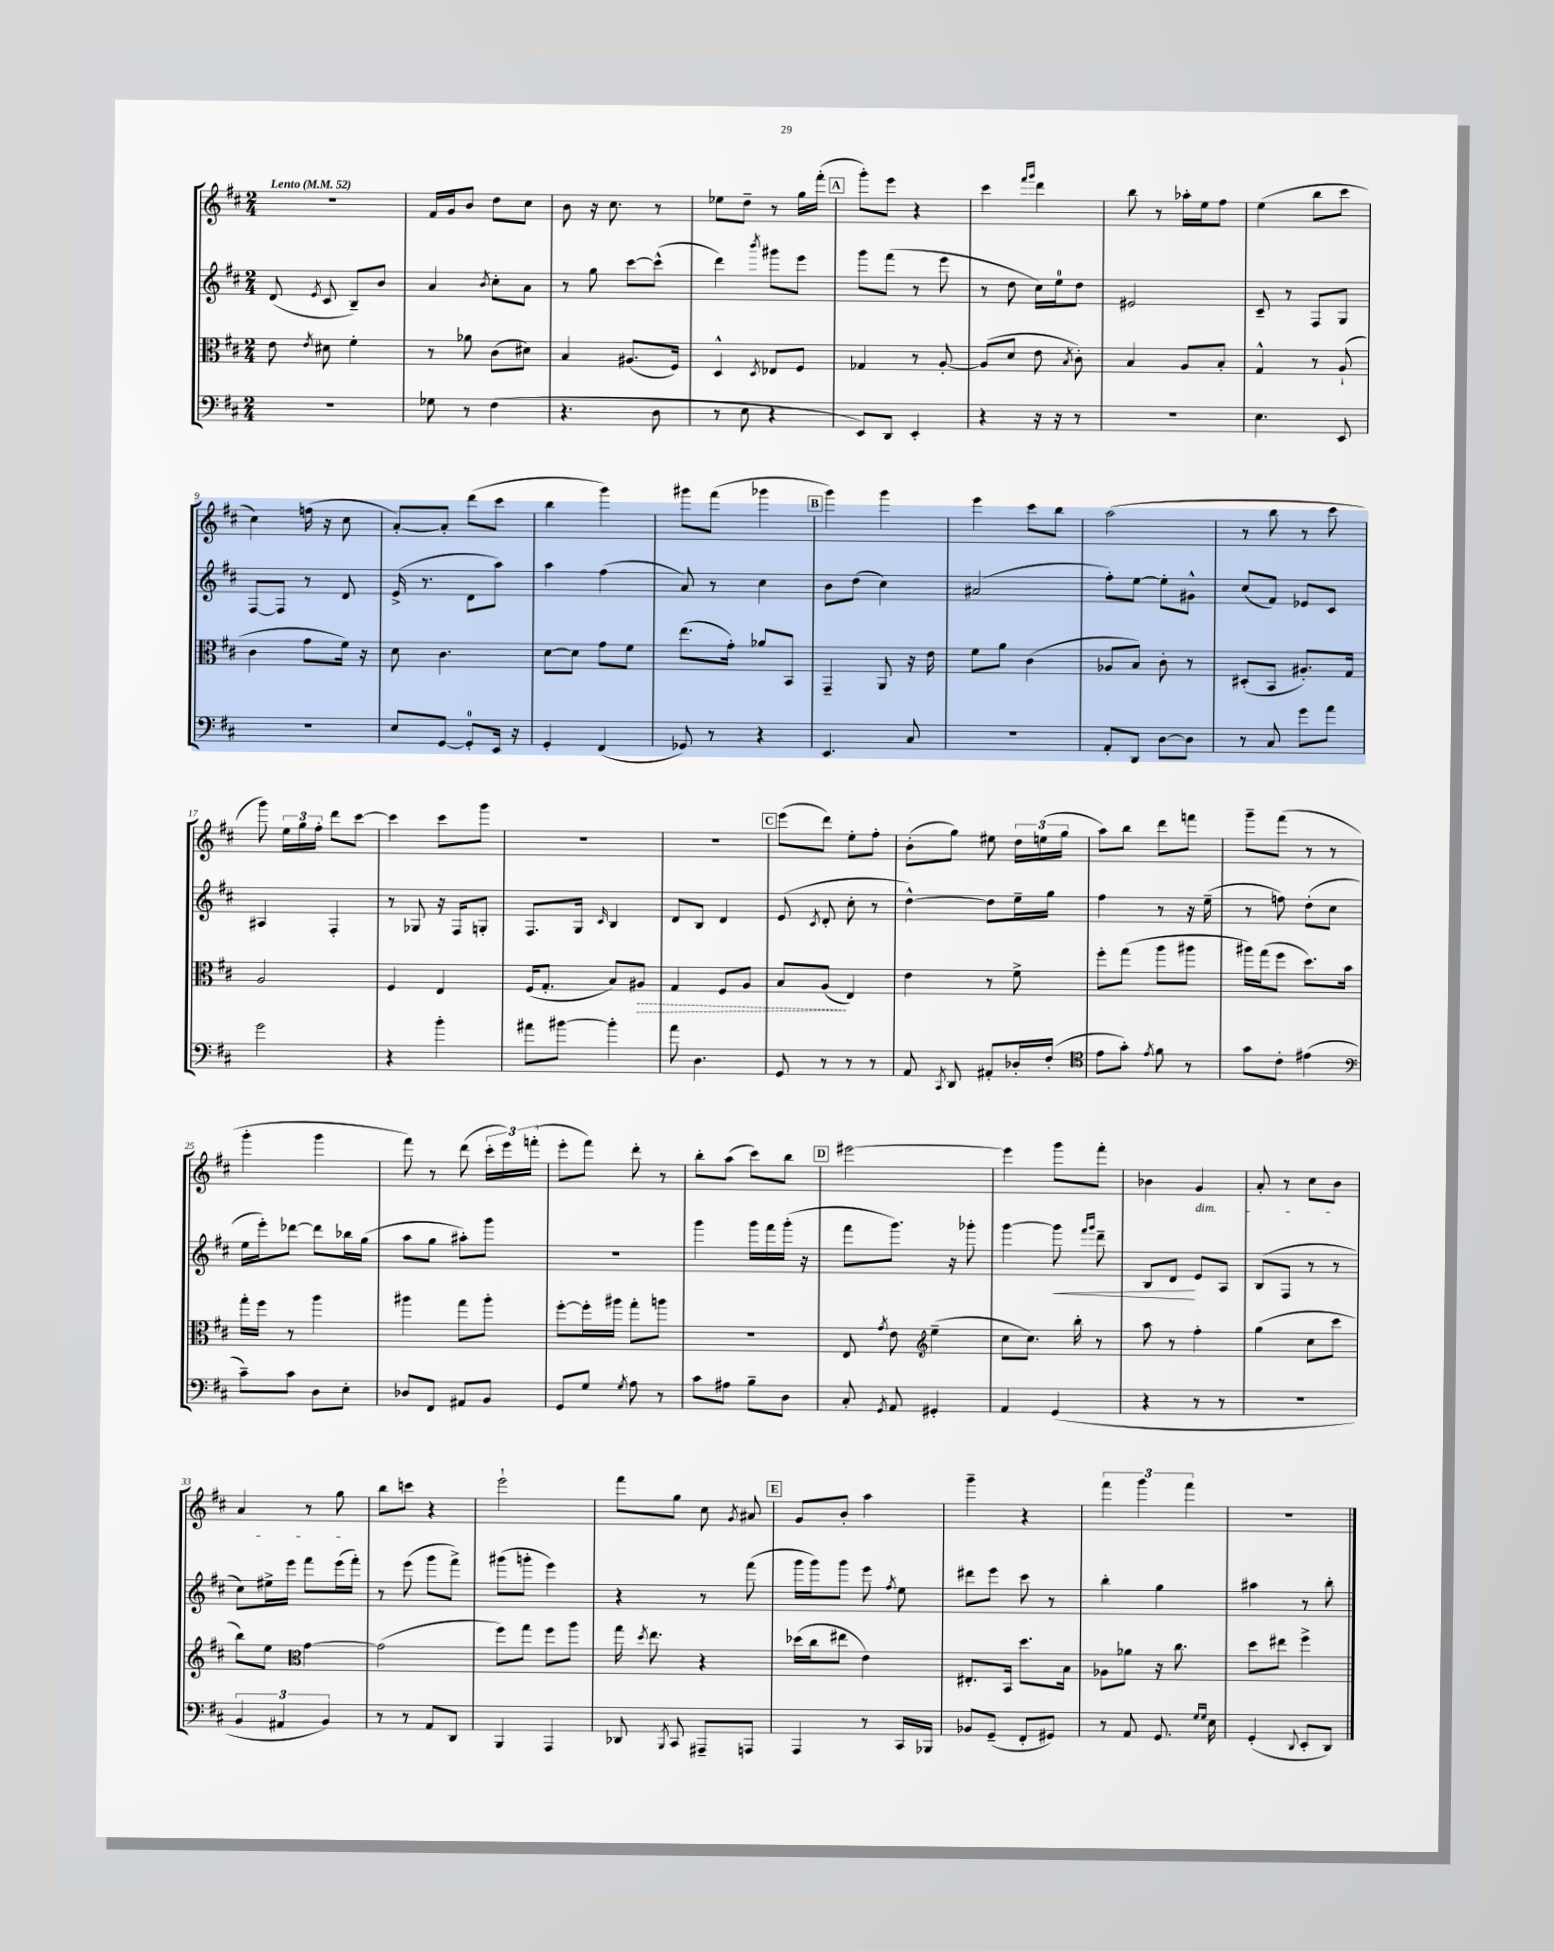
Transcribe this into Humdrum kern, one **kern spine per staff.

**kern	**kern	**dynam	**kern	**dynam	**kern
*part4	*part3	*part3	*part2	*part2	*part1
*staff4	*staff3	*staff3	*staff2	*staff2	*staff1
*clefF4	*clefC3	*	*clefG2	*	*clefG2
*k[f#c#]	*k[f#c#]	*	*k[f#c#]	*	*k[f#c#]
*M2/4	*M2/4	*	*M2/4	*	*M2/4
*MM52	*MM52	*	*MM52	*	*MM52
=1	=1	=1	=1	=1	=1
!	!	!	!	!	!LO:TX:a:B:t=Lento
2r	8e\	.	(8d/	.	2r
.	8qe/	.	8qe/	.	.
.	8d#X\	.	8c#/	.	.
.	4f#'\	.	8B~/L)	.	.
.	.	.	8b/J	.	.
=2	=2	=2	=2	=2	=2
8G-X\	8r	.	4a/	.	16f#/LL
.	.	.	.	.	16g/J
8r	8a-X\	.	.	.	8b/J
.	.	.	8qb/	.	.
(4F#\	(8c#\L	.	8cc#'\L	.	8dd\L
.	8d#X\J)	.	8a\J	.	8cc#\J
=3	=3	=3	=3	=3	=3
4.r	4B/	.	8r	.	8b\
.	.	.	8gg\	.	16r
.	.	.	.	.	8.cc#\
.	(8.A#X/L	.	[8ccc#\L	.	.
8D\	.	.	(8ccc#^^\J]	.	8r
.	16F#/Jk)	.	.	.	.
=4	=4	=4	=4	=4	=4
8r	4D^^/	.	4ddd\)	.	8ee-X\L
8E\	.	.	.	.	8dd~\J
.	8qD/	.	8qbbb/	.	.
4r	8E-X/L	.	8ggg#X\L	.	8r
.	8F#/J	.	8eee\J	.	16gg\LL
.	.	.	.	.	(16fff#'\JJ
!!LO:REH:place=s1:t=A
=5	=5	=5	=5	=5	=5
8EE/L)	4G-X/	.	8ggg\L	.	8ggg'\L)
8DD/J	.	.	(8fff#\J	.	8eee\J
4EE'/	8r	.	8r	.	4r
.	[8A'/	.	8eee\	.	.
=6	=6	=6	=6	=6	=6
4r	(8A/L]	.	8r	.	4ccc#\
.	8d/J	.	8dd\	.	.
.	.	.	.	.	16qqfff#/LL
.	.	.	.	.	16qqggg/JJ
16r	8e\	.	16cc#\LL)	.	4ddd\
16r	.	.	16ee\J	.	.
.	8qB/	.	.	.	.
8r	8c#'\)	.	8dd\J	.	.
=7	=7	=7	=7	=7	=7
2r	4B/	.	2e#X/	.	8bb\
.	.	.	.	.	8r
.	8A/L	.	.	.	16aa-X'\LL
.	.	.	.	.	16ee\J
.	8B'/J	.	.	.	8ff#\J
=8	=8	=8	=8	=8	=8
4.E\	4G^^/	.	8c#~/	.	(4ee\
.	.	.	8r	.	.
.	8r	.	8F#/L	.	8bb\L
8EE/	(8A`/	.	8G/J	.	8ccc#\J
!!LO:LB:g=z
=9	=9	=9	=9	=9	=9
2r	4c#\	.	[8F#/L	.	4cc#\)
.	.	.	8F#/J]	.	.
.	8g\L	.	8r	.	(16ffn\
.	.	.	.	.	16r
.	16f#\Jk)	.	8d/	.	8cc#\
.	16r	.	.	.	.
=10	=10	=10	=10	=10	=10
8E/L	8d\	.	(16e^/	.	[8a'/L)
.	.	.	8.r	.	.
[8GG/J	4.c#\	.	.	.	8a'/J]
8GG'/L]	.	.	8d\L	.	(8ddd\L
16EE/Jk	.	.	8aa\J)	.	8ccc#\J
16r	.	.	.	.	.
=11	=11	=11	=11	=11	=11
4GG'/	[8d\L	.	4aa\	.	4bb\
.	8d\J]	.	.	.	.
(4FF#/	8g\L	.	(4ff#\	.	4ggg\)
.	8f#\J	.	.	.	.
=12	=12	=12	=12	=12	=12
8GG-X/)	(8.ee\L	.	8a/)	.	8ggg#X\L
8r	.	.	8r	.	(8fff#\J
.	16g'\Jk)	.	.	.	.
4r	8a-X/L	.	4cc#\	.	4ggg-X\
.	8BB/J	.	.	.	.
!!LO:REH:place=s1:t=B
=13	=13	=13	=13	=13	=13
4.EE/	4GG~/	.	8b\L	.	4ggg\)
.	.	.	(8dd\J	.	.
.	8AA/	.	4cc#\)	.	4ggg\
8C#/	16r	.	.	.	.
.	16e\	.	.	.	.
=14	=14	=14	=14	=14	=14
2r	8f#\L	.	(2a#X/	.	4eee\
.	8a\J	.	.	.	.
.	(4c#\	.	.	.	8ccc#\L
.	.	.	.	.	8bb\J
=15	=15	=15	=15	=15	=15
8AA'/L	8A-X/L	.	8ff#'\L)	.	(2aa\
8DD/J	8B/J)	.	[8ee\J	.	.
[8D\L	8c#'\	.	8ee'\L]	.	.
8D\J]	8r	.	8g#X^^\J	.	.
=16	=16	=16	=16	=16	=16
8r	(8D#X'/L	.	(8cc#/L	.	8r
8C#/	8BB/J	.	8f#/J)	.	8bb\
8g\L	8.A#X'/L)	.	8e-X/L	.	8r
8a\J	.	.	8c#/J	.	8ccc#\
.	16G/Jk	.	.	.	.
!!LO:LB:g=z
=17	=17	=17	=17	=17	=17
2g\	2A/	.	4A#X/	.	8ggg\)
.	.	.	.	.	24ee\LL
.	.	.	.	.	24gg\
.	.	.	.	.	24ff#'\JJ
.	.	.	4F#'/	.	8ddd\L
.	.	.	.	.	[8ccc#\J
=18	=18	=18	=18	=18	=18
4r	4F#/	.	8r	.	4ccc#\]
.	.	.	8G-X/	.	.
4b'\	4E/	.	16r	.	8ccc#\L
.	.	.	16F#/KL	.	.
.	.	.	8Gn'/J	.	8ggg\J
=19	=19	=19	=19	=19	=19
8a#X\L	(16F#/KL	.	8.F#/L	.	2r
.	8.G'/J	.	.	.	.
[8b#X\J	.	.	.	.	.
.	.	.	16G/Jk	.	.
.	.	.	16qqc#/	.	.
4b#'\]	8B/L)	.	4B/	.	.
!	!	!LO:HP:b	!	!	!
.	8A#X/J	>	.	.	.
=20	=20	=20	=20	=20	=20
8a\	4G/	.	8d/L	.	2r
4.D\	.	.	8B/J	.	.
.	8F#/L	.	4d/	.	.
.	8A/J	.	.	.	.
!!LO:REH:place=s1:t=C
=21	=21	=21	=21	=21	=21
8GG/	8B/L	.	(8e/	.	(8eee\L
.	.	.	8qc#/	.	.
8r	(8A/J	.	8d'/	.	8ddd\J)
8r	4E/)	]	8cc#'\	.	8ee'\L
8r	.	.	8r	.	8ff#'\J
=22	=22	=22	=22	=22	=22
8AA/	4e\	.	[4dd^^\)	.	(8b'\L
8qCC#/	.	.	.	.	.
8DD/	.	.	.	.	8gg\J)
8AA#X'/L	8r	.	8dd\L]	.	8ee#X\
16D-X'/L	8f#^\	.	16ee~\L	.	24dd\LL
.	.	.	.	.	(24een\
(16F#'/JJ	.	.	16gg\JJ	.	.
.	.	.	.	.	24gg\JJ
=23	=23	=23	=23	=23	=23
*clefC4	*	*	*	*	*
8e\L	8ff#'\L	.	4ff#\	.	8aa\L)
8g'\J)	(8gg\J	.	.	.	8bb\J
8qe/	.	.	.	.	.
8f#\	8aa\L	.	8r	.	8ddd\L
8r	8aa#X\J	.	16r	.	8fffn\J
.	.	.	(16ee~\	.	.
=24	=24	=24	=24	=24	=24
8g\L	16aa#X\LL)	.	8r	.	8ggg~\L
.	(16gg\J	.	.	.	.
8c#'\J	8ff#\J	.	8ffn\)	.	(8fff#\J
(4e#X\	8.dd\L)	.	(8dd'\L	.	8r
.	.	.	8cc#\J	.	8r
.	16b\Jk	.	.	.	.
!!LO:LB:g=z
=25	=25	=25	=25	=25	=25
*clefF4	*	*	*	*	*
8c#~\L)	16gg'\LL	.	16ee\LL	.	4ggg'\
.	16ff#\JJ	.	16eee'\J)	.	.
8c#\J	8r	.	[8ddd-X\J	.	.
8D\L	4aa\	.	8ddd-\L]	.	4ggg\
8E'\J	.	.	16bb-X\L	.	.
.	.	.	(16gg\JJ	.	.
=26	=26	=26	=26	=26	=26
8D-X/L	4aa#X\	.	8aa\L	.	8fff#\)
8FF#/J	.	.	8gg\J	.	8r
8AA#X/L	8gg\L	.	8aa#X'\L)	.	(8ddd\
8BB/J	8aa#'\J	.	8ggg\J	.	24ccc#'\LL
.	.	.	.	.	24eee\)
.	.	.	.	.	(24fffn'\JJ
=27	=27	=27	=27	=27	=27
8GG/L	[8ff#'\L	.	2r	.	8eee'\L
8G/J	16ff#'\L]	.	.	.	8fff#\J)
.	16aa#X\JJ	.	.	.	.
8qG/	.	.	.	.	.
8A\	8gg'\L	.	.	.	8ddd'\
8r	8aan\J	.	.	.	8r
=28	=28	=28	=28	=28	=28
8c#\L	2r	.	4ggg\	.	8bb'\L
8A#X\J	.	.	.	.	(8aa\J
8B~\L	.	.	16ggg\LL	.	8ccc#\L)
.	.	.	16fff#\	.	.
8D\J	.	.	(16ggg'\JJ	.	8bb\J
.	.	.	16r	.	.
!!LO:REH:place=s1:t=D
=29	=29	=29	=29	=29	=29
8C#'/	8E/	.	8fff#\L	.	[2eee#X\
8qGG/	8qg/	.	.	.	.
8AA/	8e\	.	8.ggg\J)	.	.
*	*clefG2	*	*	*	*
4GG#X'/	(4ee~\	.	.	.	.
.	.	.	16r	.	.
.	.	.	8ggg-X'\	.	.
=30	=30	=30	=30	=30	=30
4AA/	8cc#\L	.	[4ggg\	.	4eee#\]
.	8.cc#\J)	.	.	.	.
!	!	!	!	!LO:HP:b	!
(4GG/	.	.	8ggg\]	<	8ggg\L
.	16bb'\	.	.	.	.
.	.	.	16qqfff#/LL	.	.
.	.	.	16qqggg/JJ	.	.
.	8r	.	8ddd~\	.	8fff#'\J
=31	=31	=31	=31	=31	=31
4r	8aa\	.	8B/L	.	4b-X\
.	8r	.	8d/J	.	.
!	!	!	!	!	!LO:TX:b:i:t=dim.
8r	4ff#'\	.	8e/L	[	4g/
8r	.	.	8A/J	.	.
=32	=32	=32	=32	=32	=32
2r	(4gg\	.	(8B/L	.	8a'/
.	.	.	8F#/J	.	8r
.	8cc#\L	.	8r	.	8cc#\L
.	8ccc#\J	.	8r	.	8b\J
!!LO:LB:g=z
=33	=33	=33	=33	=33	=33
6BB/	8bb\L)	.	8cc#\L)	.	4a/
.	8ee\J	.	16ee#X^\L	.	.
6AA#X/	.	.	.	.	.
.	.	.	16eee\JJ	.	.
*	*clefC3	*	*	*	*
.	[4g\	.	8fff#\L	.	8r
6BB/)	.	.	.	.	.
.	.	.	(16eee\L	.	8gg\
.	.	.	16fff#'\JJ)	.	.
=34	=34	=34	=34	=34	=34
8r	(2g\]	.	8r	.	8bb\L
8r	.	.	(8eee\	.	8cccn\J
8AA/L	.	.	8ggg\L	.	4r
8DD/J	.	.	8fff#^\J)	.	.
=35	=35	=35	=35	=35	=35
4BBB/	8ff#\L)	.	(8ggg#X\L	.	2eee`\
.	8gg\J	.	8gggn'\J	.	.
4AAA/	8ff#\L	.	4eee\)	.	.
.	8aa\J	.	.	.	.
=36	=36	=36	=36	=36	=36
8DD-X/	16gg\	.	4r	.	8fff#\L
.	8qdd/	.	.	.	.
.	8.ee\	.	.	.	.
8qBBB/	.	.	.	.	.
8CC#/	.	.	.	.	8gg\J
8AAA#X~/L	4r	.	8r	.	8cc#\
.	.	.	.	.	8qg/
8AAAn/J	.	.	(8fff#\	.	8a#X/
!!LO:REH:place=s1:t=E
=37	=37	=37	=37	=37	=37
4AAA/	(16dd-X\LL	.	16ggg\LL	.	8g/L
.	16cc#\J	.	16ggg\J)	.	.
.	8ee#X\J	.	8ggg\J	.	8b'/J
8r	4e\)	.	8eee\	.	4aa\
.	.	.	8qff#/	.	.
16CC#/LL	.	.	8ee\	.	.
16BBB-X/JJ	.	.	.	.	.
=38	=38	=38	=38	=38	=38
8BB-X/L	8.E#X'/L	.	8ddd#X\L	.	4ggg~\
(8GG~/J	.	.	8eee\J	.	.
.	16BB/Jk	.	.	.	.
8FF#'/L	8.dd\L	.	8ccc#\	.	4r
8GG#X/J)	.	.	8r	.	.
.	16B\Jk	.	.	.	.
=39	=39	=39	=39	=39	=39
8r	8A-X\L	.	4bb'\	.	6fff#\
8AA/	8a-X\J	.	.	.	.
.	.	.	.	.	6ggg\
8.GG/	16r	.	4gg\	.	.
.	8.cc#\	.	.	.	.
.	.	.	.	.	6fff#\
16qqG/LL	.	.	.	.	.
16qqG/JJ	.	.	.	.	.
16E\	.	.	.	.	.
=40	=40	=40	=40	=40	=40
(4GG'/	8dd\L	.	4aa#X\	.	2r
.	8ee#X\J	.	.	.	.
8qqDD/	.	.	.	.	.
8EE'/L	4ff#^\	.	8r	.	.
8DD/J)	.	.	8bb'\	.	.
==	==	==	==	==	==
*-	*-	*-	*-	*-	*-
